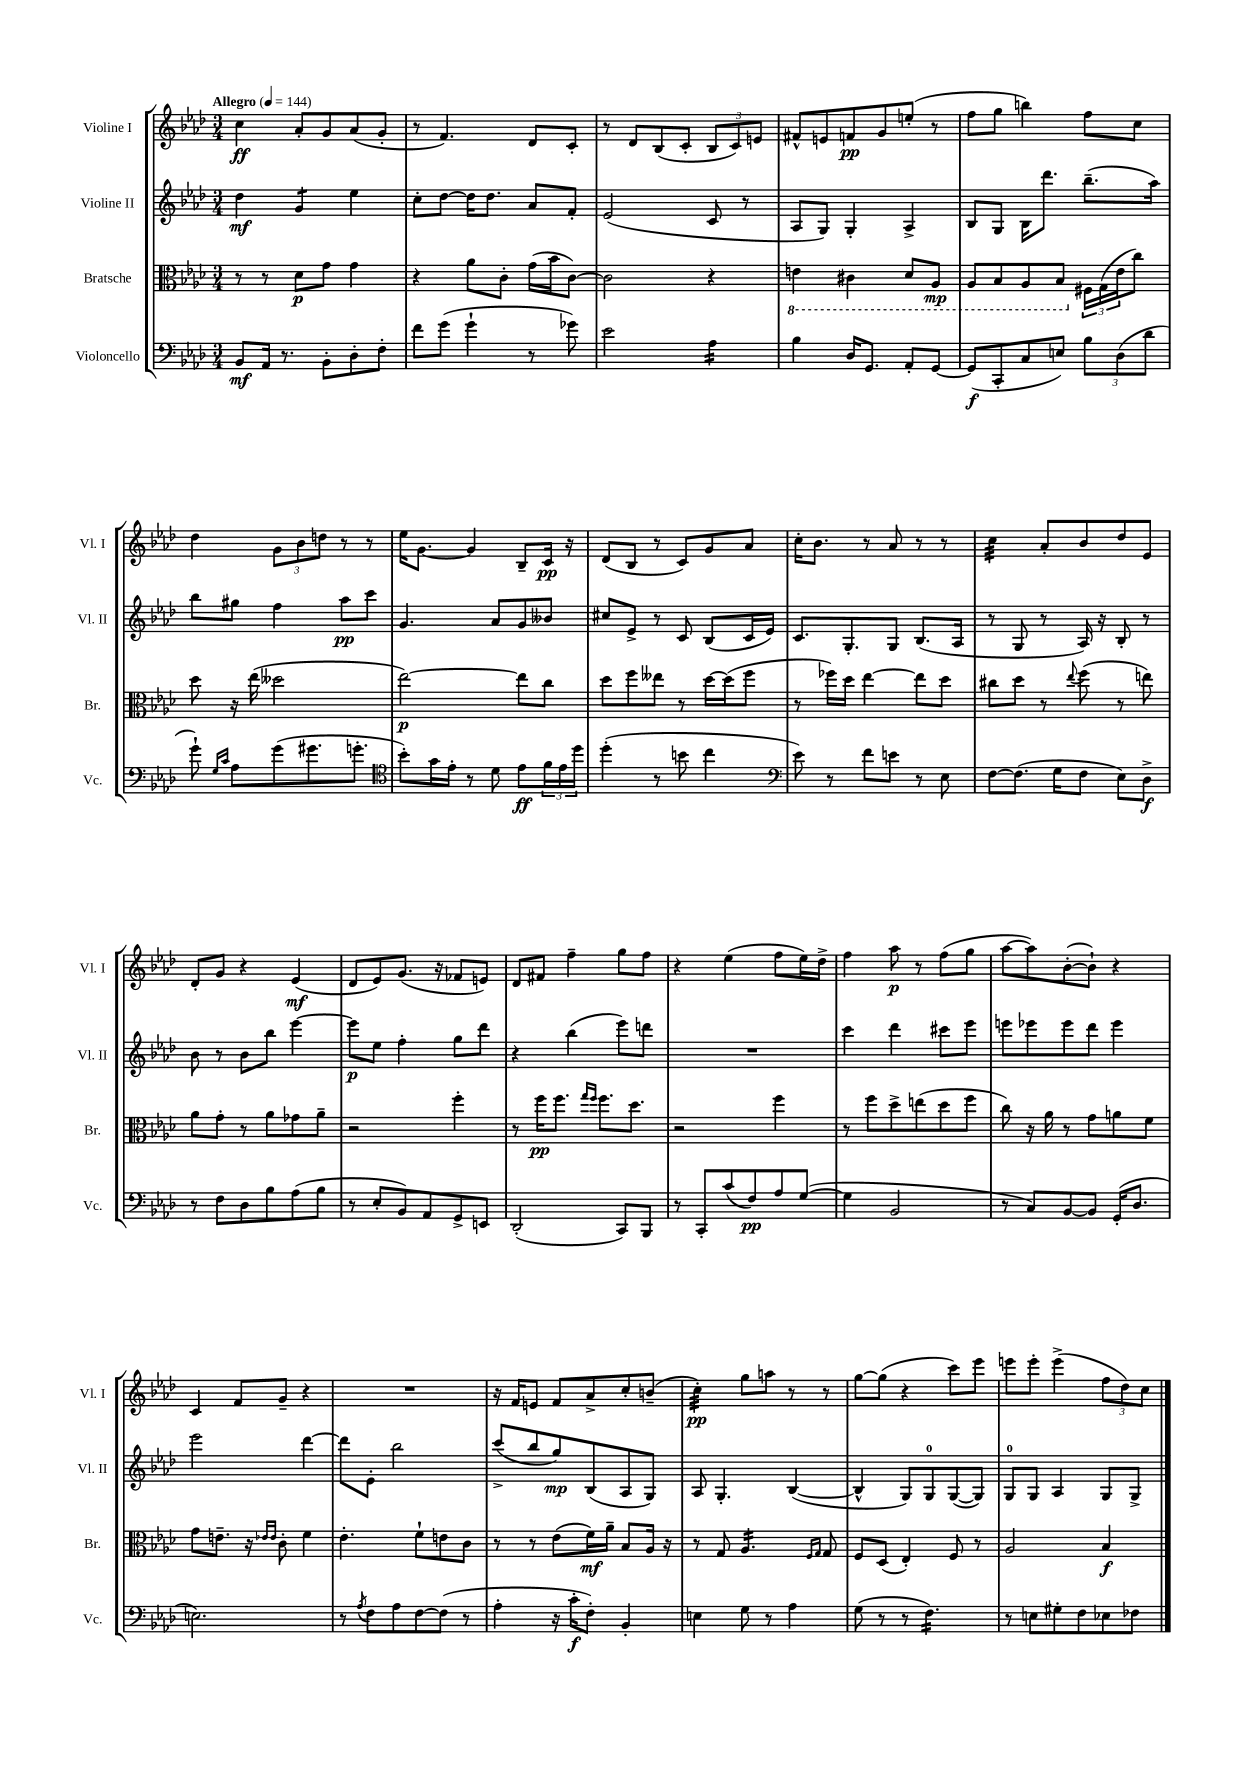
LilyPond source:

<<
\new StaffGroup <<
\new Staff = "s0" \with { instrumentName = "Violine I" shortInstrumentName = "Vl. I" } {
    \clef treble \key aes \major \numericTimeSignature \time 3/4 \tempo "Allegro" 4 = 144
    c''4\ff aes'8-. g'8 aes'8( g'8-. |
    r8 f'4.) des'8 c'8-. |
    r8 des'8 bes8( c'8-. \tuplet 3/2 { bes8 c'8) e'8 } |
    fis'8-^ e'8 f'8\pp g'8 e''8-.( r8 |
    f''8 g''8 b''4) f''8 c''8 |
    des''4 \tuplet 3/2 { g'8 bes'8 d''8 } r8 r8 |
    ees''16 g'8.~ g'4 bes8-- c'16\pp r16 |
    des'8( bes8 r8 c'8) g'8 aes'8 |
    c''16-. bes'8. r8 aes'8 r8 r8 |
    c''4:32 aes'8-. bes'8 des''8 ees'8 |
    des'8-. g'8 r4 ees'4\mf( |
    des'8 ees'8) g'8.( r16 fes'8 e'8) |
    des'8 fis'8 f''4-- g''8 f''8 |
    r4 ees''4( f''8 ees''16) des''16-> |
    f''4 aes''8\p r8 f''8( g''8 |
    aes''8~ aes''8) bes'8~-.( bes'8-!) r4 |
    c'4 f'8 g'8-- r4 |
    R2. |
    r16 f'16 e'8 f'8 aes'8-> c''8-. b'8--( |
    c''4:32-.\pp) g''8 a''8 r8 r8 |
    g''8~ g''8( r4 c'''8) ees'''8 |
    e'''8 e'''8-. e'''4->( \tuplet 3/2 { f''8 des''8) c''8 } \bar "|." |
}
\new Staff = "s1" \with { instrumentName = "Violine II" shortInstrumentName = "Vl. II" } {
    \clef treble \key aes \major \numericTimeSignature \time 3/4
    des''4\mf g'4:8 ees''4 |
    c''8-. des''8~ des''16 des''8. aes'8 f'8-. |
    ees'2( c'8 r8 |
    aes8 g8) g4-. aes4-> |
    bes8 g8 bes16 des'''8. bes''8.--( aes''16) |
    bes''8 gis''8 f''4 aes''8\pp c'''8 |
    g'4. aes'8 g'8 beses'8 |
    cis''8 ees'8-> r8 c'8 bes8( c'16 ees'16) |
    c'8. g8.-. g8 bes8.( aes16 |
    r8 g8 r8 aes16) r16 bes8-. r8 |
    bes'8 r8 bes'8 bes''8 ees'''4~ |
    ees'''8\p ees''8 f''4-. g''8 des'''8 |
    r4 bes''4( ees'''8) d'''8 |
    R2. |
    c'''4 des'''4 cis'''8 ees'''8 |
    e'''8 ees'''8 ees'''8 des'''8 ees'''4 |
    ees'''2 des'''4~ |
    des'''8 ees'8-. bes''2 |
    c'''8->( bes''8 g''8\mp) bes8( aes8 g8) |
    aes8 g4.-. bes4~( |
    bes4-^ g8) g8-0 g8~( g8) |
    g8-0 g8 aes4 g8 g8-> \bar "|." |
}
\new Staff = "s2" \with { instrumentName = "Bratsche" shortInstrumentName = "Br." } {
    \clef alto \key aes \major \numericTimeSignature \time 3/4
    r8 r8 des'8\p g'8 g'4 |
    r4 aes'8 c'8-. g'16( bes'16 c'8~) |
    c'2 r4 |
    \ottava #-1 e4 cis4 des8 aes,8\mp |
    aes,8 bes,8 aes,8 bes,8 \ottava #0 \tuplet 3/2 { fis16 g16( ees'16 } c''8) |
    des''8 r16 ees''16( deses''2 |
    ees''2~\p) ees''8 c''8 |
    des''8 f''8 eeses''8 r8 des''16~ des''16( f''8 |
    r8 fes''16) des''16 ees''4~ ees''8 des''8 |
    cis''8 des''8 r8 \appoggiatura { ees''8 } f''8( r8 e''8) |
    aes'8 g'8-. r8 aes'8 ges'8 aes'8-- |
    r2 f''4-. |
    r8 f''16\pp f''8. \grace { g''16 f''16 } f''8. des''8. |
    r2 f''4 |
    r8 f''8 des''8-> e''8( des''8 f''8 |
    c''8) r16 aes'16 r8 g'8 a'8 f'8 |
    g'8 e'8.-- r16 \grace { ees'16 ees'16 } c'8-. f'4 |
    ees'4.-. f'8-! e'8 c'8 |
    r8 r8 ees'8( f'16\mf) aes'16-- bes8 aes16 r16 |
    r8 g8 aes4.:16 \grace { f16 g16 } g8 |
    f8 des8( ees4-.) f8 r8 |
    aes2 bes4\f \bar "|." |
}
\new Staff = "s3" \with { instrumentName = "Violoncello" shortInstrumentName = "Vc." } {
    \clef bass \key aes \major \numericTimeSignature \time 3/4
    bes,8\mf aes,16 r8. bes,8-. des8-. f8-. |
    f'8 g'8( g'4-! r8 ges'8) |
    ees'2 aes4:16 |
    bes4 des16 g,8. aes,8-. g,8~ |
    g,8\f( c,8-. c8 e8) \tuplet 3/2 { bes8 des8( des'8 } |
    g'8-!) \grace { g16 c'16 } aes8 g'8( gis'8. g'8.-. |
    \clef tenor bes'8-.) g'16 ees'16-. r8 des'8 ees'8\ff \tuplet 3/2 { f'16 ees'16 des''16 } |
    des''4-.( r8 b'8 c''4 |
    \clef bass ees'8) r8 f'8 e'8 r8 ees8 |
    f8~ f8.( g16 f8 ees8) des8->\f |
    r8 f8 des8 bes8 aes8( bes8 |
    r8 ees8-. bes,8) aes,8 g,8-> e,8 |
    des,2-.( c,8) bes,,8 |
    r8 c,8-. c'8( f8\pp) aes8 g8~( |
    g4 bes,2 |
    r8 c8) bes,8~ bes,8 g,16-.( des8. |
    e2.) |
    r8 \acciaccatura { aes8 } f8 aes8 f8~ f8( r8 |
    aes4-. r16 c'16-.\f f8-.) bes,4-. |
    e4 g8 r8 aes4 |
    g8( r8 r8 f4.:16) |
    r8 e8 gis8-. f8 ees8 fes8 \bar "|." |
}
>>
>>
\layout { \context { \Score \remove "Bar_number_engraver" } }
